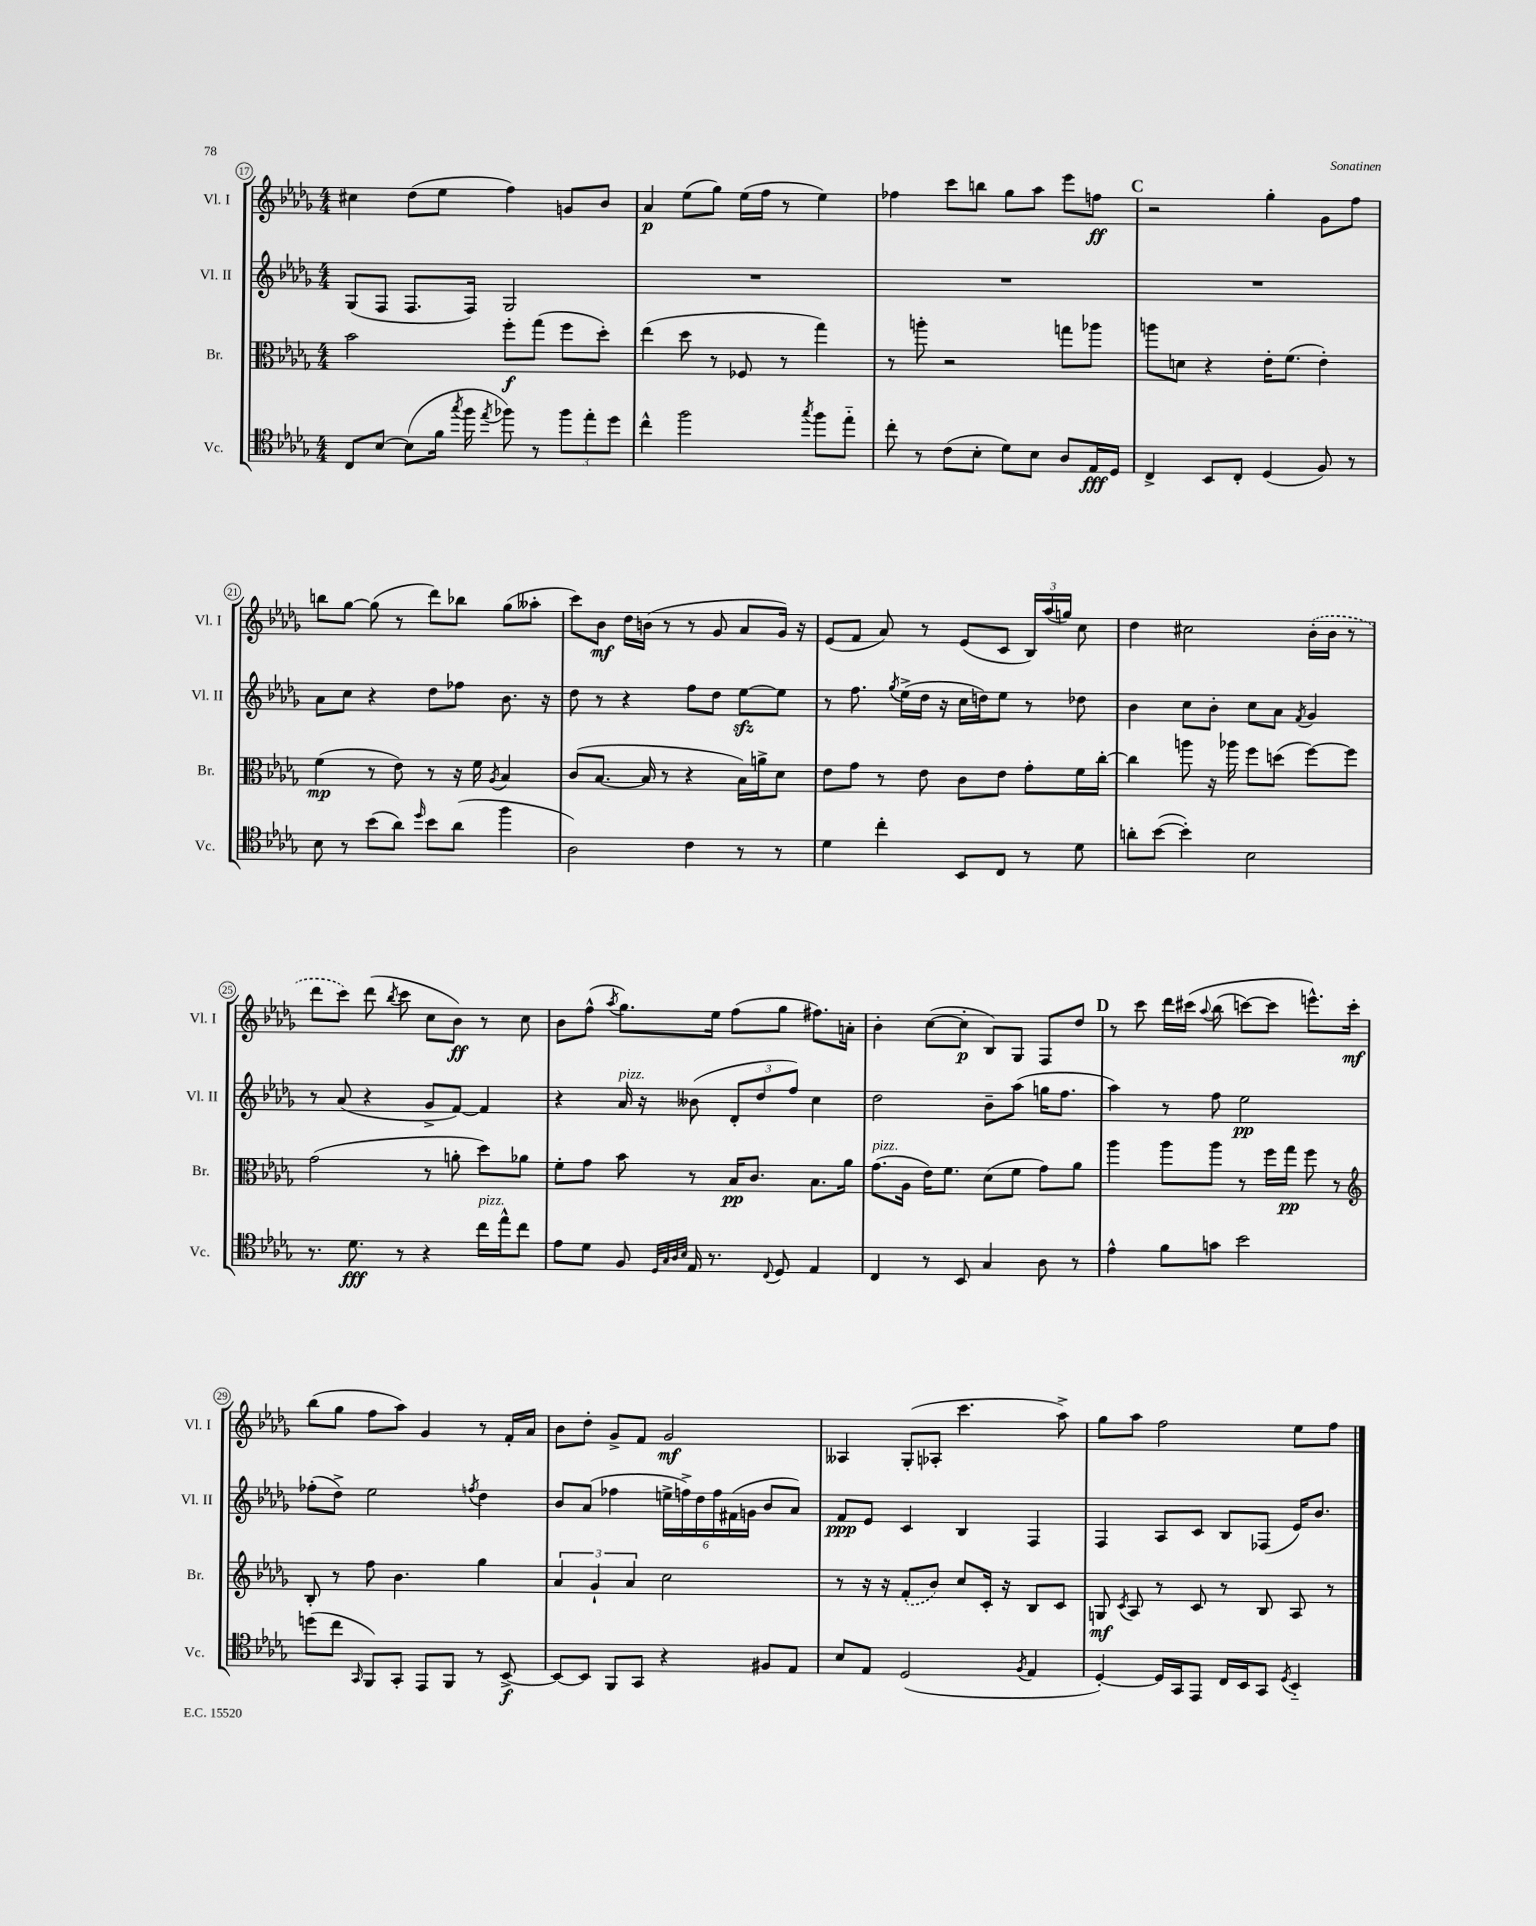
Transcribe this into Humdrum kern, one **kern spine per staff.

**kern	**kern	**kern	**kern
*staff4	*staff3	*staff2	*staff1
*clefC4	*clefC3	*clefG2	*clefG2
*k[b-e-a-d-g-]	*k[b-e-a-d-g-]	*k[b-e-a-d-g-]	*k[b-e-a-d-g-]
*M4/4	*M4/4	*M4/4	*M4/4
8C	2b-	(8G-	4cc#
[8B-	.	8F	.
(8B-]	.	8.F	(8dd-
16f	.	.	8ee-
8qgg-	.	.	.
16ff	.	16F)	.
8qee-	.	.	.
8ff-)	8ff'	2G-	4ff)
8r	(8gg-	.	.
12ff-	8ff	.	8g
12ee-'	.	.	.
.	8dd-')	.	8b-
12dd-	.	.	.
=	=	=	=
4cc^^	(4ee-	1r	4a-
2ff	8dd-	.	(8ee-
.	8r	.	8gg-)
.	8F-	.	(16ee-
.	.	.	16ff
.	8r	.	8r
8qgg-	.	.	.
8ff	4gg-)	.	4ee-)
8ee-'~	.	.	.
=	=	=	=
8cc'	8r	1r	4ff-
8r	8aa'	.	.
(8c	2r	.	8ccc
8B-'	.	.	8bb
8d-)	.	.	8gg-
8B-	.	.	8aa-
8A-	8gg	.	8eee-
16E-	8aa-	.	8ff
16D-	.	.	.
=	=	=	=
4C^	8aa	1r	2r
.	8d	.	.
8BB-	4r	.	.
8C'	.	.	.
(4D-	16e-'	.	4gg-'
.	(8.f	.	.
8F)	4e-')	.	8g-
8r	.	.	8ff
=	=	=	=
8B-	(4f	8a-	8bb
8r	.	8cc	[8gg-
(8b-	8r	4r	(8gg-]
8a-)	8e-)	.	8r
16qqdd-	.	.	.
8b-	8r	8dd-	8ddd-)
(8a-	16r	8ff-	8bb-
.	16f	.	.
.	8qA-	.	.
4ff	4B-	8.b-	(8gg-
.	.	.	8aa--'
.	.	16r	.
=	=	=	=
2A-)	(8c	8dd-	8ccc)
.	[8.B-	8r	8b-
.	.	4r	16dd-
.	16B-]	.	(16b
.	8r	.	8r
4c	4r	8ff	8r
.	.	8dd-	8g-
8r	16B-)	[8ee-	8a-
.	16a^	.	.
8r	8d-	8ee-]	16g-)
.	.	.	16r
=	=	=	=
4d-	8e-	8r	(8e-
.	8g-	8.ff	8f
4cc'	8r	.	8a-)
.	.	8qgg-	.
.	.	(16ee-^	.
.	8e-	16dd-	8r
.	.	16r	.
8BB-	8c	16cc	(8e-
.	.	16dd)	.
8C	8e-	8ee-	8c
8r	8g-'	8r	24B-)
.	.	.	(24aa-
.	.	.	24gg)
8d-	16f	8dd-	8cc
.	[16cc'	.	.
=	=	=	=
8a'	4cc]	4b-	4dd-
([8b-	.	.	.
4b-'])	8aa	8cc	2cc#
.	16r	8b-'	.
.	16aa-	.	.
2B-	8ff	8cc	.
.	(8dd	8a-	.
.	.	8qf	.
.	[8ff)	4g-	(16b-'
.	.	.	16b-
.	8ff]	.	8r
=	=	=	=
8.r	(2g-	8r	8ddd-
.	.	(8a-	8ccc)
8.d-	.	.	.
.	.	4r	(8ddd-
.	.	.	8qbb-
8r	.	.	8ccc
4r	8r	8g-^	8cc
.	8a'	[8f)	8b-)
16cc	8dd-)	4f]	8r
16ee-^^	.	.	.
8cc	8a-	.	8cc
=	=	=	=
8e-	8f'	4r	8b-
8d-	8g-	.	(8ff^^
.	.	.	8qaa-
8F	8b-	16a-	8.gg-)
.	.	16r	.
32qqD-	.	.	.
32qqG-	.	.	.
32qqA-	.	.	.
32qqB-	.	.	.
16E-	8r	(8b--	.
8.r	.	.	16ee-
.	16B-	12d-'	(8ff
.	8.c	.	.
.	.	12dd-	.
8qqC	.	.	.
8D-	.	.	8gg-
.	.	12ff)	.
4E-	8.B-	4cc	8.ff#)
.	16a-	.	16a'
=	=	=	=
4C	(8.g-	2dd-	4b-'
.	16A-	.	.
8r	16e-)	.	([8cc
.	8.f	.	.
8BB-	.	.	8cc']
4G-	(8d-	8b-~	8B-)
.	8f	(8aa-	8G-
8A-	8g-)	16gg	8F
.	.	8.ff	.
8r	8a-	.	8dd-
=	=	=	=
4e-^^	4aa-	4aa-)	8r
.	.	.	8ccc
8f	8aa-	8r	16ddd-
.	.	.	&(16ccc#
.	.	.	8qqaa-
8g	8aa-	8ff	(8bb-
2b-	8r	2ee-	[8ccc)
.	16ff	.	8ccc]
.	16gg-	.	.
.	8ff	.	8.eee^^&)
.	8r	.	.
.	.	.	16ccc'
=	=	=	=
*	*clefG2	*	*
(8dd	8B-'	(8ff-'	(8bb-
8cc	8r	8dd-^)	8gg-
16qqGG-	.	.	.
8FF)	8ff	2ee-	8ff
8GG-'	4.b-	.	8aa-)
8EE-	.	.	4g-
8FF	.	.	.
.	.	8qff	.
8r	4gg-	4dd-	8r
[8BB-^	.	.	16f'
.	.	.	16a-
=	=	=	=
8BB-_	6a-	8b-	8b-
8BB-]	.	(8a-	8dd-'
.	6g-`	.	.
8FF	.	4ff-	8g-^
.	6a-	.	.
8GG-	.	.	8f
4r	2cc	24ee^	2g-
.	.	24ff^)	.
.	.	24dd-	.
.	.	24ff	.
.	.	(24f#	.
.	.	24g	.
8F#	.	8b-	.
8E-	.	8a-)	.
=	=	=	=
8B-	8r	8f	4A--
8E-	16r	8e-	.
.	16r	.	.
(2D-	(8f'	4c	(8G-'
.	8b-)	.	8A-'
.	8cc	4B-	4.ccc
.	16c'	.	.
.	16r	.	.
8qF	.	.	.
4E-	8B-	4F	.
.	8c	.	8aa-^)
=	=	=	=
[4D-')	8G	4F	8gg-
.	8qc	.	.
.	8A-	.	8aa-
16D-]	8r	8A-	2ff
16GG-	.	.	.
8EE-	8c	8c	.
16C	8r	8B-	.
16BB-	.	.	.
8GG-	8B-	(8F-	.
8qD-	.	.	.
4BB-'~	8A-	16e-)	8ee-
.	.	8.b-	.
.	8r	.	8ff
==	==	==	==
*-	*-	*-	*-
